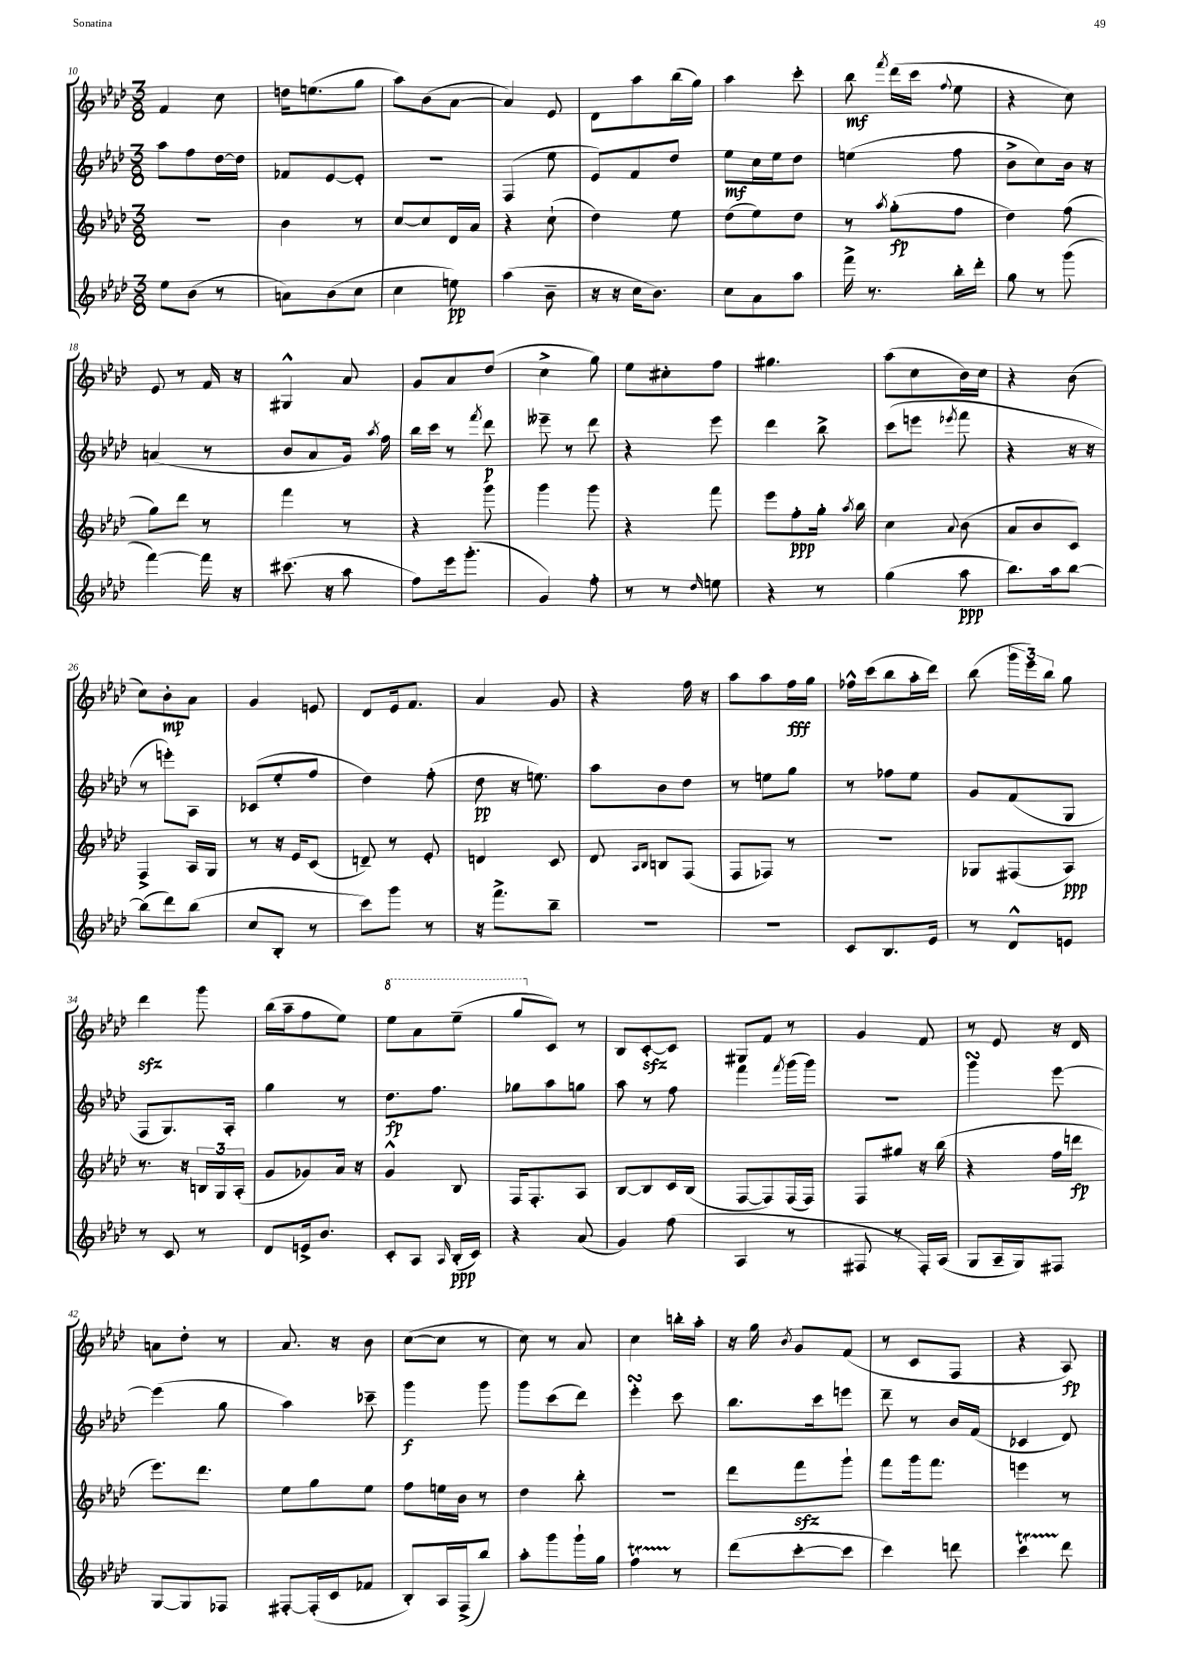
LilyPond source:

<<
\new StaffGroup <<
\new Staff = "s0" {
    \clef treble \key aes \major \numericTimeSignature \time 3/8
    \autoBeamOff f'4 c''8 |
    d''16[ e''8.( g''8] |
    aes''8[) bes'8( aes'8]~ |
    aes'4) ees'8 |
    des'8[ aes''8 bes''16( g''16]) |
    aes''4 c'''8-. |
    bes''8\mf \acciaccatura { f'''8 } des'''16[( c'''16] \appoggiatura { f''8 } ees''8 |
    r4 c''8) |
    ees'8 r8 f'16 r16 |
    gis4-^ aes'8 |
    g'8[ aes'8 des''8]( |
    c''4-> g''8) |
    ees''8[ cis''8-. f''8] |
    gis''4. |
    aes''8[( c''8 bes'16) c''16] |
    r4 bes'8( |
    c''8[) bes'8-.\mp aes'8] |
    g'4 e'8 |
    des'8[ ees'16 f'8.] |
    aes'4 g'8 |
    r4 f''16 r16 |
    aes''8[ aes''8 f''16\fff g''16] |
    fes''16[-^ c'''16( bes''8 aes''16-. des'''16]) |
    bes''8( \tuplet 3/2 { g'''16[ ees'''16) bes''16] } g''8 |
    des'''4\sfz g'''8 |
    bes''16[( aes''16-- f''8 ees''8]) |
    \ottava #1 ees'''8[ aes''8 ees'''8]--( |
    g'''8[ \ottava #0 c'8]) r8 |
    bes8[ c'8~-.\sfz c'8] |
    gis8[ f'8] r8 |
    g'4 f'8 |
    r8 ees'8 r16 des'16 |
    a'8[ des''8]-. r8 |
    aes'8. r16 bes'8 |
    c''8[~( c''8] r8 |
    c''8) r8 aes'8 |
    c''4 b''16[-. aes''16]-. |
    r16 g''16 \acciaccatura { bes'8 } g'8[ f'8]( |
    r8 c'8[ f8] |
    r4 aes8\fp) \bar "|." |
}
\new Staff = "s1" {
    \clef treble \key aes \major \numericTimeSignature \time 3/8
    \autoBeamOff aes''8[ f''8 des''16~ des''16] |
    fes'8[ ees'8~ ees'8]-. |
    R4. |
    f4( ees''8 |
    ees'8[) f'8 des''8] |
    ees''8[\mf c''16 ees''16 des''8] |
    e''4( f''8 |
    bes'8[-> c''8) bes'16] r16 |
    a'4( r8 |
    bes'8[ aes'8 g'16]) \acciaccatura { aes''8 } f''16 |
    bes''16[ c'''16] r8 \acciaccatura { f'''8 } des'''8\p |
    eeses'''8-- r8 des'''8 |
    r4 ees'''8 |
    des'''4 bes''8-> |
    c'''8[( e'''8] \acciaccatura { ees'''8 } f'''8 |
    r4 r16 r16 |
    r8 e'''8[-.) aes8] |
    ces'8[( ees''8-. f''8] |
    des''4) f''8-.( |
    des''8\pp r16 e''8.) |
    aes''8[ bes'8 des''8] |
    r8 e''8[ g''8] |
    r8 fes''8[ ees''8] |
    g'8[ f'8( g8] |
    f8[ g8.) aes16]-. |
    g''4 r8 |
    des''8.[\fp f''8.] |
    ges''8[ aes''8 g''8] |
    aes''8 r8 f''8 |
    f'''4 \acciaccatura { f'''8 } g'''16[( g'''16]) |
    R4. |
    g'''4\turn ees'''8~ |
    ees'''4( g''8 |
    aes''4) ces'''8-- |
    g'''4\f g'''8 |
    g'''8[ c'''8( des'''8]) |
    ees'''4-.\turn c'''8 |
    bes''8.[ c'''16 e'''8] |
    des'''8-- r8 bes'16[ f'16]( |
    ces'4 des'8) \bar "|." |
}
\new Staff = "s2" {
    \clef treble \key aes \major \numericTimeSignature \time 3/8
    \autoBeamOff R4. |
    bes'4 r8 |
    c''8[~ c''8 des'16 aes'16] |
    r4 c''8-!( |
    des''4) ees''8 |
    des''8[( ees''8) des''8] |
    r8 \acciaccatura { aes''8 } g''8[-.\fp( f''8] |
    des''4) f''8( |
    g''8[) des'''8] r8 |
    f'''4 r8 |
    r4 g'''8 |
    g'''4 g'''8 |
    r4 f'''8 |
    ees'''8[ f''8-.\ppp g''16]-. \acciaccatura { aes''8 } bes''16 |
    c''4 \appoggiatura { aes'8 } bes'8( |
    aes'8[ bes'8 c'8]) |
    f4-> aes16[ g16] |
    r8 r16 ees'16[ c'8]( |
    d'8--) r8 ees'8-. |
    d'4 c'8 |
    des'8 \grace { aes16[ bes16] } b8[ f8]( |
    f8[ fes8]) r8 |
    R4. |
    ges8[ fis8( aes8]\ppp) |
    r8. r16 \tuplet 3/2 { b16[ g16 aes16]-.( } |
    g'8[ ges'8) aes'16] r16 |
    g'4-^ bes8 |
    f16[ f8.-. aes8] |
    bes8[~ bes8 c'16 bes16]( |
    f8[~ f8) f16( f16]) |
    f8[ gis''8] r16 bes''16( |
    r4 f''16[ d'''16]\fp |
    ees'''8.[) des'''8.] |
    ees''8[ g''8 ees''8] |
    f''8[ e''16 bes'16] r8 |
    des''4 bes''8-. |
    R4. |
    des'''8[ f'''8\sfz g'''8]-! |
    f'''8[ g'''16 f'''8.] |
    e'''4 r8 \bar "|." |
}
\new Staff = "s3" {
    \clef treble \key aes \major \numericTimeSignature \time 3/8
    \autoBeamOff ees''8[ bes'8]( r8 |
    a'8[) bes'8( c''8] |
    c''4 e''8\pp) |
    aes''4( bes'8-- |
    r16 r16 c''16[ bes'8.]) |
    c''8[ aes'8 aes''8] |
    f'''16-> r8. bes''16[-. des'''16]-. |
    g''8 r8 g'''8( |
    f'''4~) f'''16 r16 |
    cis'''8.( r16 aes''8 |
    f''8[) ees'''16 g'''8.]-.( |
    g'4) f''8-. |
    r8 r8 \grace { des''16 } e''8 |
    r4 r8 |
    g''4( aes''8\ppp |
    bes''8.[) aes''16 bes''8]~ |
    bes''8[( des'''8) bes''8]( |
    c''8[ bes8]-. r8 |
    c'''8[) g'''8] r8 |
    r16 f'''8.[-> bes''8]-- |
    R4. |
    R4. |
    c'8[ bes8. ees'16] |
    r8 des'8[-^ e'8] |
    r8 c'8 r8 |
    des'8[ e'16-> bes'8.] |
    c'8[-. aes8] \grace { aes16 } bes16[-.\ppp( c'16]) |
    r4 aes'8( |
    g'4) f''8( |
    aes4 r8 |
    fis8 r8 fis16[-.) aes16]( |
    g8[ aes16-- g16) fis8] |
    g8[~ g8 fes8] |
    fis8[~-. fis16-.( c'16 fes'8] |
    bes8[-.) aes16 f16->( bes''8]) |
    aes''8[-. g'''8 g'''16-! g''16] |
    f''4\startTrillSpan r8\stopTrillSpan |
    des'''8[( c'''8~-. c'''8] |
    c'''4) d'''8 |
    c'''4\startTrillSpan des'''8\stopTrillSpan \bar "|." |
}
>>
>>
\layout { \context { \Score currentBarNumber = #10 } }
